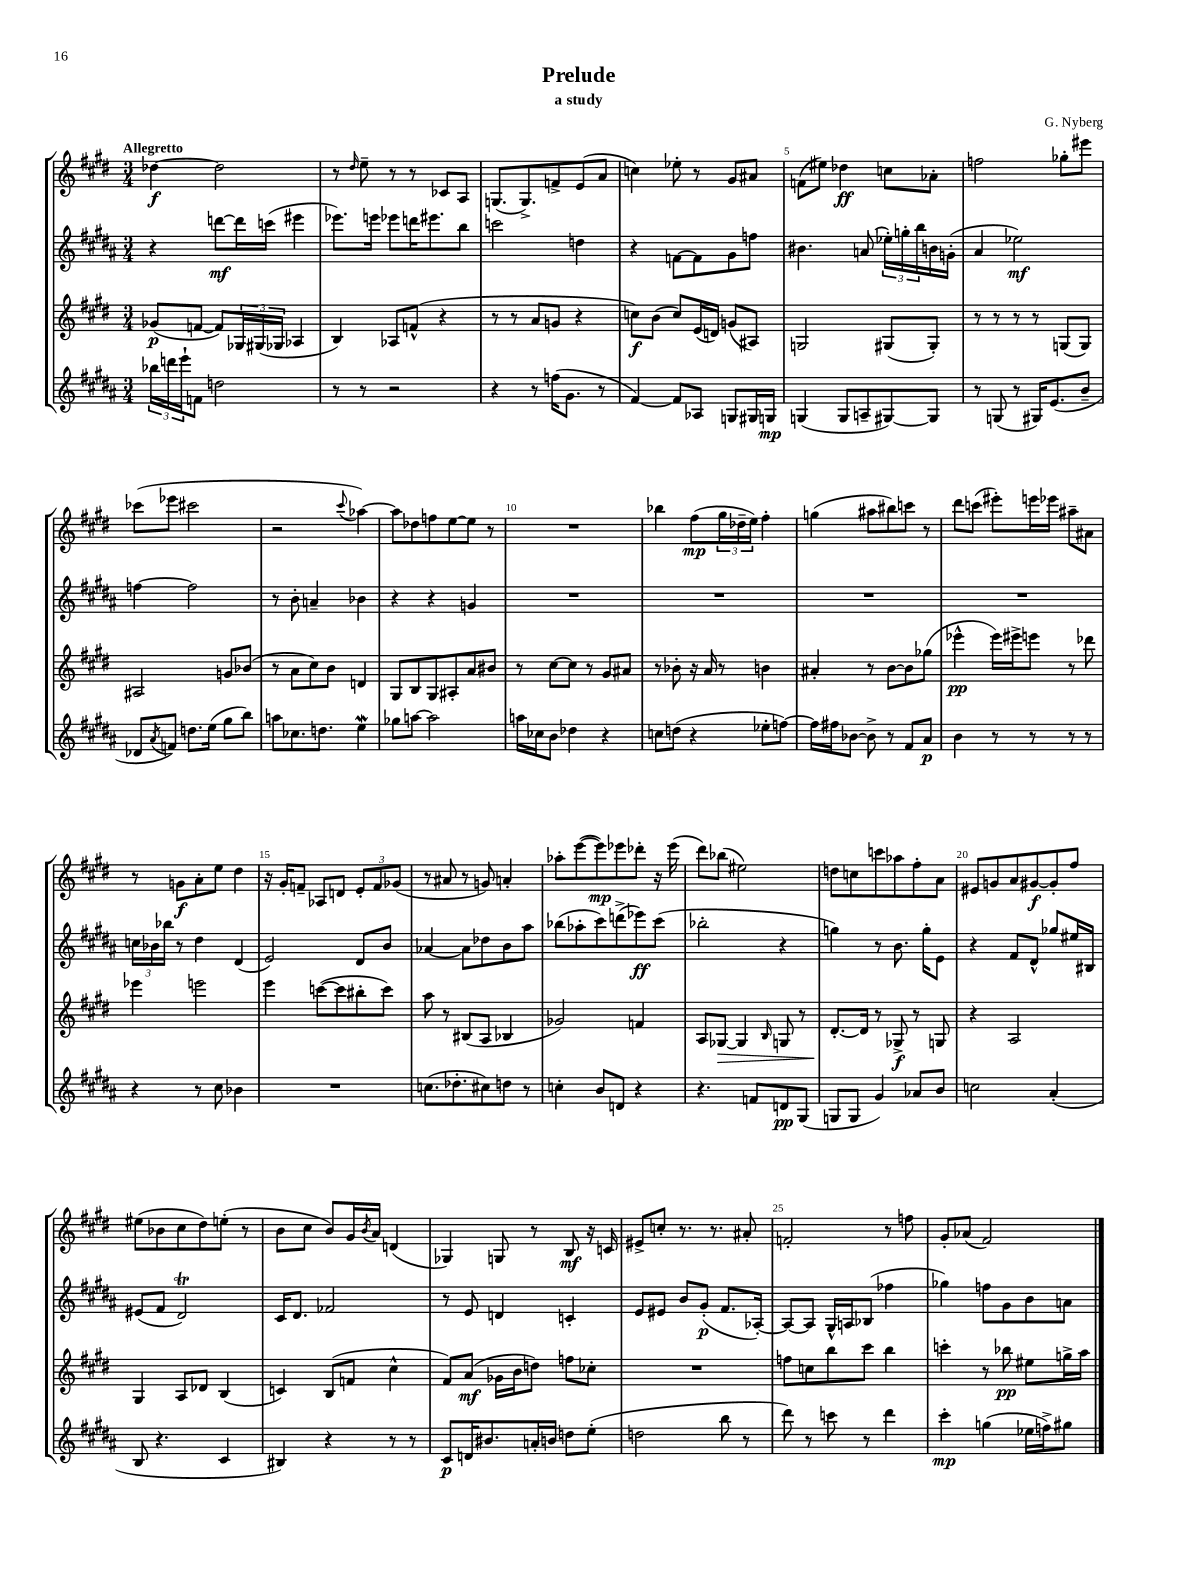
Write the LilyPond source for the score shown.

\header { title = "Prelude" composer = "G. Nyberg" subtitle = "a study" }
<<
\new StaffGroup <<
\new Staff = "s0" {
    \clef treble \key e \major \numericTimeSignature \time 3/4 \tempo "Allegretto"
    des''4~\f des''2 |
    r8 \grace { dis''16 } e''8-- r8 r8 ces'8 a8 |
    g8.( g8.->) f'8-> e'8( a'8 |
    c''4) ees''8-. r8 gis'8 ais'8 |
    f'8( eis''8) des''4\ff c''8 aes'8-. |
    f''2 ges''8-. eis'''8 |
    ces'''8( ees'''8 cis'''2 |
    r2 \appoggiatura { cis'''8 } aes''4~) |
    aes''8 des''8 f''8 e''8~ e''8 r8 |
    R2. |
    bes''4 fis''8\mp( \tuplet 3/2 { gis''16 des''16-- e''16) } fis''4-. |
    g''4( ais''8 bis''8) c'''8 r8 |
    dis'''8 c'''8( eis'''8-.) e'''16 ees'''16 ais''8-- ais'8 |
    r8 g'8\f a'8-. e''8 dis''4 |
    r16 gis'16-. f'8-- aes8 d'8 \tuplet 3/2 { e'8-. f'8 ges'8( } |
    r8 ais'8 r8 g'8) a'4-. |
    aes''8-. e'''8~( e'''8\mp) ees'''8 des'''8-. r16 ees'''16( |
    dis'''8) bes''8( eis''2) |
    d''8 c''8 c'''8 aes''8 fis''8-. a'8 |
    eis'8 g'8 a'8 gis'8~\f gis'8-. fis''8 |
    eis''8( bes'8 cis''8 dis''8) e''8-.( r8 |
    b'8 cis''8 b'8) gis'16 \acciaccatura { b'8 } a'16 d'4( |
    ges4) g8 r8 b8\mf r16 c'16 |
    eis'8-> c''8-. r8. r8. ais'8-. |
    f'2-. r8 f''8 |
    gis'8-. aes'8( fis'2) \bar "|." |
}
\new Staff = "s1" {
    \clef treble \key b \major \numericTimeSignature \time 3/4
    r4 d'''8~\mf d'''16 c'''16( eis'''4 |
    ees'''8.) e'''16 ees'''8 d'''16 eis'''8. b''8 |
    c'''2 d''4 |
    r4 f'8~ f'8 gis'8 f''8 |
    bis'4. a'8( \tuplet 3/2 { ees''16-.) g''16-. b''16 } b'16 g'16-.( |
    ais'4 ees''2\mf) |
    f''4~ f''2 |
    r8 b'8-. a'4-- bes'4 |
    r4 r4 g'4 |
    R2. |
    R2. |
    R2. |
    R2. |
    \tuplet 3/2 { c''16 bes'16 bes''16 } r8 dis''4 dis'4( |
    e'2) dis'8 b'8 |
    aes'4~ aes'8 des''8 b'8 ais''8 |
    bes''8( aes''8-. cis'''8) d'''8->( ees'''8\ff) cis'''8( |
    bes''2-. r4 |
    g''4) r8 b'8. g''16-. e'8 |
    r4 fis'8 dis'8-^ ges''8 eis''16 bis16 |
    eis'8( fis'8 dis'2\trill) |
    cis'16 dis'8. fes'2 |
    r8 e'8 d'4 c'4-. |
    e'8 eis'8 b'8 gis'8-.\p( fis'8. aes16~-.) |
    aes8~ aes8 gis16-^ a16 bes8( fes''4 |
    ges''4) f''8 gis'8 b'8 a'8 \bar "|." |
}
\new Staff = "s2" {
    \clef treble \key e \major \numericTimeSignature \time 3/4
    ges'8\p( f'8~ f'8) \tuplet 3/2 { ges16 gis16( ges16 } aes4 |
    b4) aes8 f'8-^( r4 |
    r8 r8 a'8 g'8 r4 |
    c''8\f) b'8( c''8) e'16( d'16) g'8( ais8) |
    g2 gis8( gis8-.) |
    r8 r8 r8 r8 g8( g8) |
    ais2 g'8 bes'8( |
    r8 a'8 cis''8) b'8 d'4 |
    gis8 b8 gis8 ais8-. a'8 bis'8 |
    r8 cis''8~ cis''8 r8 gis'8 ais'8 |
    r8 bes'8-. r16 a'16 r8 b'4 |
    ais'4-. r8 b'8~ b'8 ges''8( |
    ees'''4-^\pp ees'''16) eis'''16-> e'''8 r8 des'''8 |
    ees'''4 e'''2 |
    e'''4 c'''8~( c'''8 bis''8-. c'''8) |
    a''8 r8 bis8( a8 bes4 |
    ges'2) f'4 |
    a8 ges8~\> ges4 \grace { b16 } g8 r8 |
    dis'8.~-.\! dis'16 r8 ges8->\f r8 g8 |
    r4 a2 |
    gis4 a8 des'8 b4( |
    c'4) b8( f'8 cis''4-^ |
    fis'8) a'8\mf( ges'16 b'16 d''8) f''8 ces''8-. |
    R2. |
    f''8 c''8 b''8 cis'''8 b''4 |
    c'''4-. r8 bes''8\pp eis''8 g''16-> a''16 \bar "|." |
}
\new Staff = "s3" {
    \clef treble \key b \major \numericTimeSignature \time 3/4
    \tuplet 3/2 { bes''16 d'''16 e'''16-! } f'8 d''2 |
    r8 r8 r2 |
    r4 r8 f''16( gis'8. r8 |
    fis'4~) fis'8 aes8 g8 gis16 g16\mp |
    g4( g8 a8-- gis8~) gis8 |
    r8 g8( r8 gis16) e'8.( b'8-- |
    des'8 \acciaccatura { ais'8 } f'8) d''8. e''16( gis''8 b''8) |
    a''8 ces''8. d''8. e''4\mordent |
    ges''8 a''8~ a''2 |
    a''16 ces''16 b'8 des''4 r4 |
    c''8 d''8( r4 ees''8-. f''8~) |
    f''16 fis''16 bes'8~ bes'8-> r8 fis'8 ais'8\p |
    b'4 r8 r8 r8 r8 |
    r4 r8 cis''8 bes'4 |
    R2. |
    c''8.( des''8.-. cis''8) d''8 r8 |
    c''4-. b'8 d'8 r4 |
    r4. f'8 d'8\pp gis8( |
    g8 g8 gis'4) aes'8 b'8 |
    c''2 ais'4-.( |
    b8 r4. cis'4 |
    bis4) r4 r8 r8 |
    cis'8\p d'16 bis'8. a'16-. b'16 d''8 e''8-.( |
    d''2 b''8 r8 |
    dis'''8) r8 c'''8 r8 dis'''4 |
    cis'''4-.\mp g''4( ees''16 f''16->) gis''8 \bar "|." |
}
>>
>>
\layout { \context { \Score \override BarNumber.break-visibility = ##(#f #t #t) barNumberVisibility = #(every-nth-bar-number-visible 5) } }
